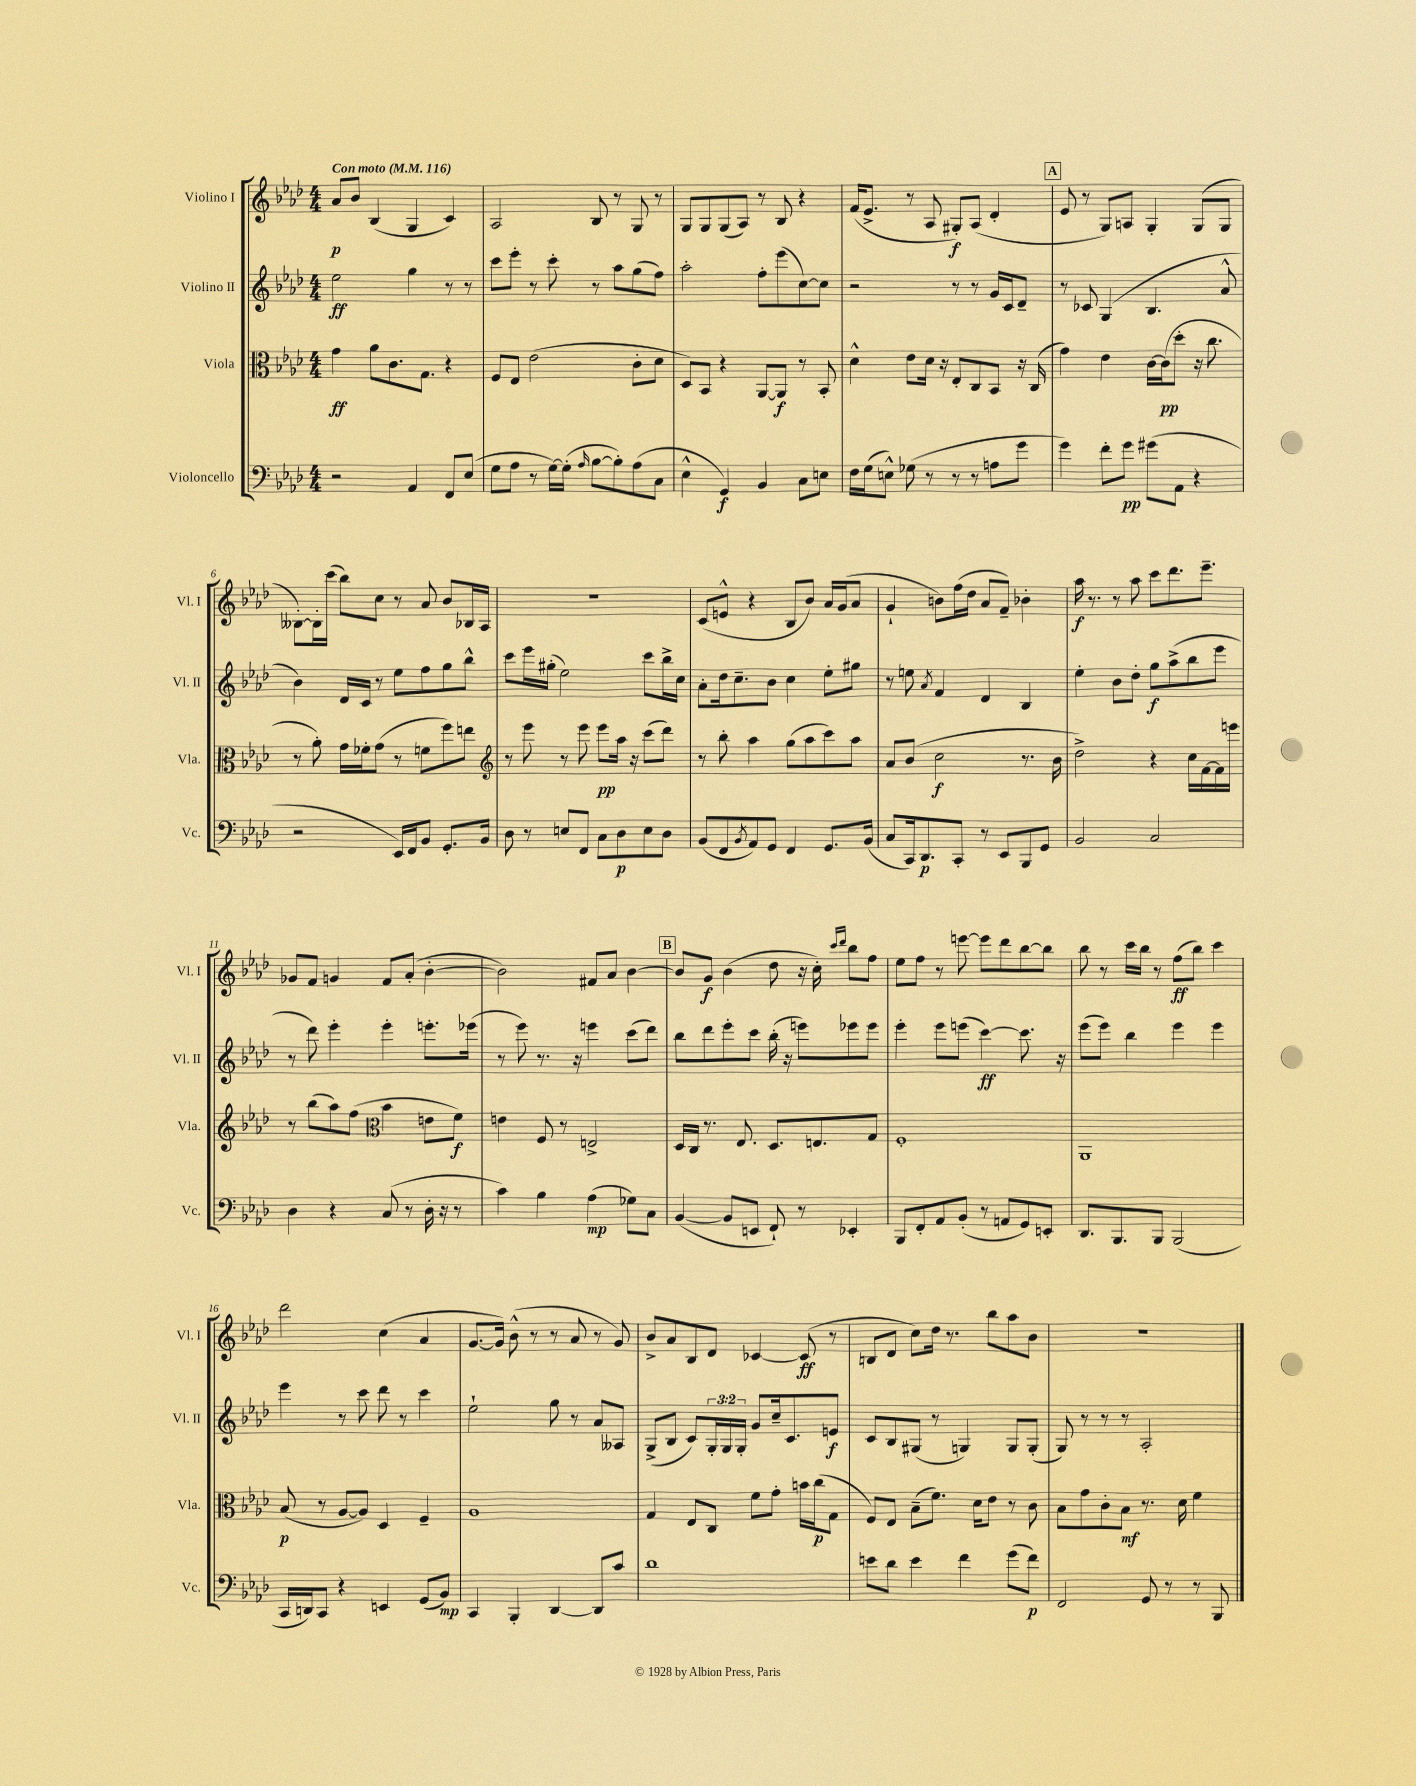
<<
\new StaffGroup <<
\new Staff = "s0" \with { instrumentName = "Violino I" shortInstrumentName = "Vl. I" } {
    \clef treble \key aes \major \numericTimeSignature \time 4/4 \tempo "Con moto" 4 = 116
    aes'8\p bes'8 bes4( g4 c'4) |
    aes2 bes8 r8 g8 r8 |
    g8 g8 g8( aes8) r8 bes8 r4 |
    f'16( ees'8.-> r8 aes8 gis8-.\f) aes8( des'4-. |
    \mark \markup { \box "A" } ees'8 r8 g8) a8 g4-. g8( g8 |
    beses8~-.) beses16-. c'''16( bes''8) c''8 r8 aes'8 bes'8 bes16 aes16 |
    r1 |
    c'8( e'8-^ r4 bes8 bes'8) aes'16 g'16( aes'8 |
    g'4-! b'8) f''16( des''16 aes'8 f'8--) bes'4-. |
    aes''16\f r8. r8 aes''8 c'''8 des'''8. ees'''8.-- |
    ges'8 f'8 g'4 f'8 aes'8-.( bes'4~-. |
    bes'2) fis'8 aes'8 bes'4~ |
    \mark \markup { \box "B" } bes'8 g'8\f bes'4( des''8 r16 c''16-.) \grace { c'''16 des'''16 } bes''8 f''8 |
    ees''8 f''8 r8 e'''8~ e'''8 des'''8 bes''8~ bes''8 |
    bes''8 r8 c'''16 bes''16 r8 f''8\ff( bes''8) c'''4 |
    des'''2 c''4( aes'4 |
    g'8.~ g'16) bes'8-^( r8 r8 aes'8 r8 g'8) |
    bes'8-> aes'8 bes8 des'8 ces'4~ ces'8\ff( r8 |
    b8 des'8 c''8) des''16 r8. bes''8 aes''8 bes'8 |
    r1 \bar "|." |
}
\new Staff = "s1" \with { instrumentName = "Violino II" shortInstrumentName = "Vl. II" } {
    \clef treble \key aes \major \numericTimeSignature \time 4/4 \override Staff.TupletNumber.text = #tuplet-number::calc-fraction-text
    ees''2\ff g''4 r8 r8 |
    c'''8 ees'''8-. r8 c'''8-. r8 aes''8 g''8( f''8) |
    aes''2-. f''8-. ees'''8( c''8~) c''8 |
    r2 r8 r8 g'16 c'16 des'8-- |
    \mark \markup { \box "A" } r8 ces'8 g4( bes4. aes'8-^ |
    bes'4) des'16 c'16 r8 ees''8 f''8 g''8 bes''8-^ |
    c'''8 ees'''16 gis''16-.( ees''2) c'''8 bes''16-> c''16 |
    aes'8-. des''16 c''8.-- bes'8 c''4 ees''8-. gis''8 |
    r8 e''8 \acciaccatura { aes'8 } f'4 des'4 bes4 |
    ees''4-. bes'8 des''8-. g''8\f aes''8->( bes''8 ees'''8 |
    r8 des'''8) ees'''4-. ees'''4-. e'''8.-. ees'''16( |
    r8 ees'''8) r8. r16 e'''4 c'''8( des'''8) |
    \mark \markup { \box "B" } bes''8 des'''8 ees'''8-. c'''8 bes''16-.( r16 e'''8) ees'''8 ees'''8 |
    ees'''4-. ees'''8 e'''8( c'''4~\ff) c'''8. r16 |
    ees'''8( ees'''8) bes''4 ees'''4 ees'''4 |
    ees'''4 r8 c'''8 des'''8 r8 c'''4 |
    ees''2-! g''8 r8 aes'8 aeses8 |
    g8->( bes8 c'8) \tuplet 3/2 { g16-. g16 g16-. } g'8 c''16-- c'8. e'8\f |
    c'8 bes8 gis8( r8 g4) g8 g8-.( |
    g8) r8 r8 r8 aes2-. \bar "|." |
}
\new Staff = "s2" \with { instrumentName = "Viola" shortInstrumentName = "Vla." } {
    \clef alto \key aes \major \numericTimeSignature \time 4/4
    g'4\ff aes'8 c'8. g8. r4 |
    f8 ees8 ees'2( c'8-. des'8 |
    des8) bes,8 r4 aes,8~ aes,8\f r8 bes,8-. |
    des'4-^ ees'8 des'16 r16 ees8-. c8 bes,8 r16 c16( |
    \mark \markup { \box "A" } g'4) ees'4 c'16~ c'16\pp( des''8-. r16 c''8. |
    r8 aes'8-.) g'16 fes'16-. g'8( r8 f'8 f''8) e''8 |
    \clef treble r8 ees'''8 r8 ees'''8 ees'''8\pp aes''16 r16 c'''8( des'''8) |
    r8 bes''8-. aes''4 g''8( aes''8 c'''8) aes''8 |
    aes'8 bes'8( c''2\f r8. bes'16 |
    des''2->) r4 c''16 f'16~ f'16 e'''16 |
    r8 bes''8( aes''8) f''8( \clef alto bes'4 e'8 f'8\f) |
    e'4 f8 r8 e2-> |
    \mark \markup { \box "B" } des16 c16 r8. ees8. des8. e8. g8 |
    f1-. |
    aes,1 |
    bes8\p( r8 aes8~ aes8) des4 f4-- |
    aes1 |
    g4 ees8 c8 f'8 g'8-. b'16 c''16\p( g8 |
    f8) ees8 bes8--( f'8.) des'16 ees'8 r8 c'8 |
    bes8 g'8 c'8-. bes8\mf r8. des'16 f'4 \bar "|." |
}
\new Staff = "s3" \with { instrumentName = "Violoncello" shortInstrumentName = "Vc." } {
    \clef bass \key aes \major \numericTimeSignature \time 4/4
    r2 aes,4 f,8 ees8( |
    g8 aes8 r8 g16~) g16-.( \grace { aes16 } bes8~ bes8-.) aes8( c8 |
    ees4-^ g,4\f) bes,4 c8 e8 |
    f16 g16( e8-^) ges8( r8 r8 r8 a8 g'8 |
    \mark \markup { \box "A" } g'4) f'8-. g'8\pp gis'8( aes,8 r4 |
    r2 ees,16) f,16 bes,8 g,8.-. bes,16 |
    des8 r8 e8 f,8 c8 des8\p e8 des8 |
    bes,8( f,8 \acciaccatura { bes,8 } aes,8) g,8 f,4 g,8. bes,16( |
    c8 c,16) des,8.\p c,8-. r8 ees,8 bes,,8 g,8 |
    bes,2 c2 |
    des4 r4 c8( r8 des16-. r16 r8 |
    c'4) bes4 aes4\mp( ges8) c8 |
    \mark \markup { \box "B" } bes,4~( bes,8 e,8 f,8-!) r8 ees,4-. |
    bes,,8 f,8-. aes,8 bes,8-.( r8 a,8 g,8) e,8-. |
    des,8. bes,,8. bes,,8 bes,,2( |
    c,16 d,16) c,8 r4 e,4 g,8( bes,8\mp) |
    c,4 bes,,4-. des,4~ des,8 c'8 |
    des'1 |
    e'8 des'8 e'4 f'4 g'8( f'8\p) |
    f,2 g,8 r8 r8 bes,,8 \bar "|." |
}
>>
>>
